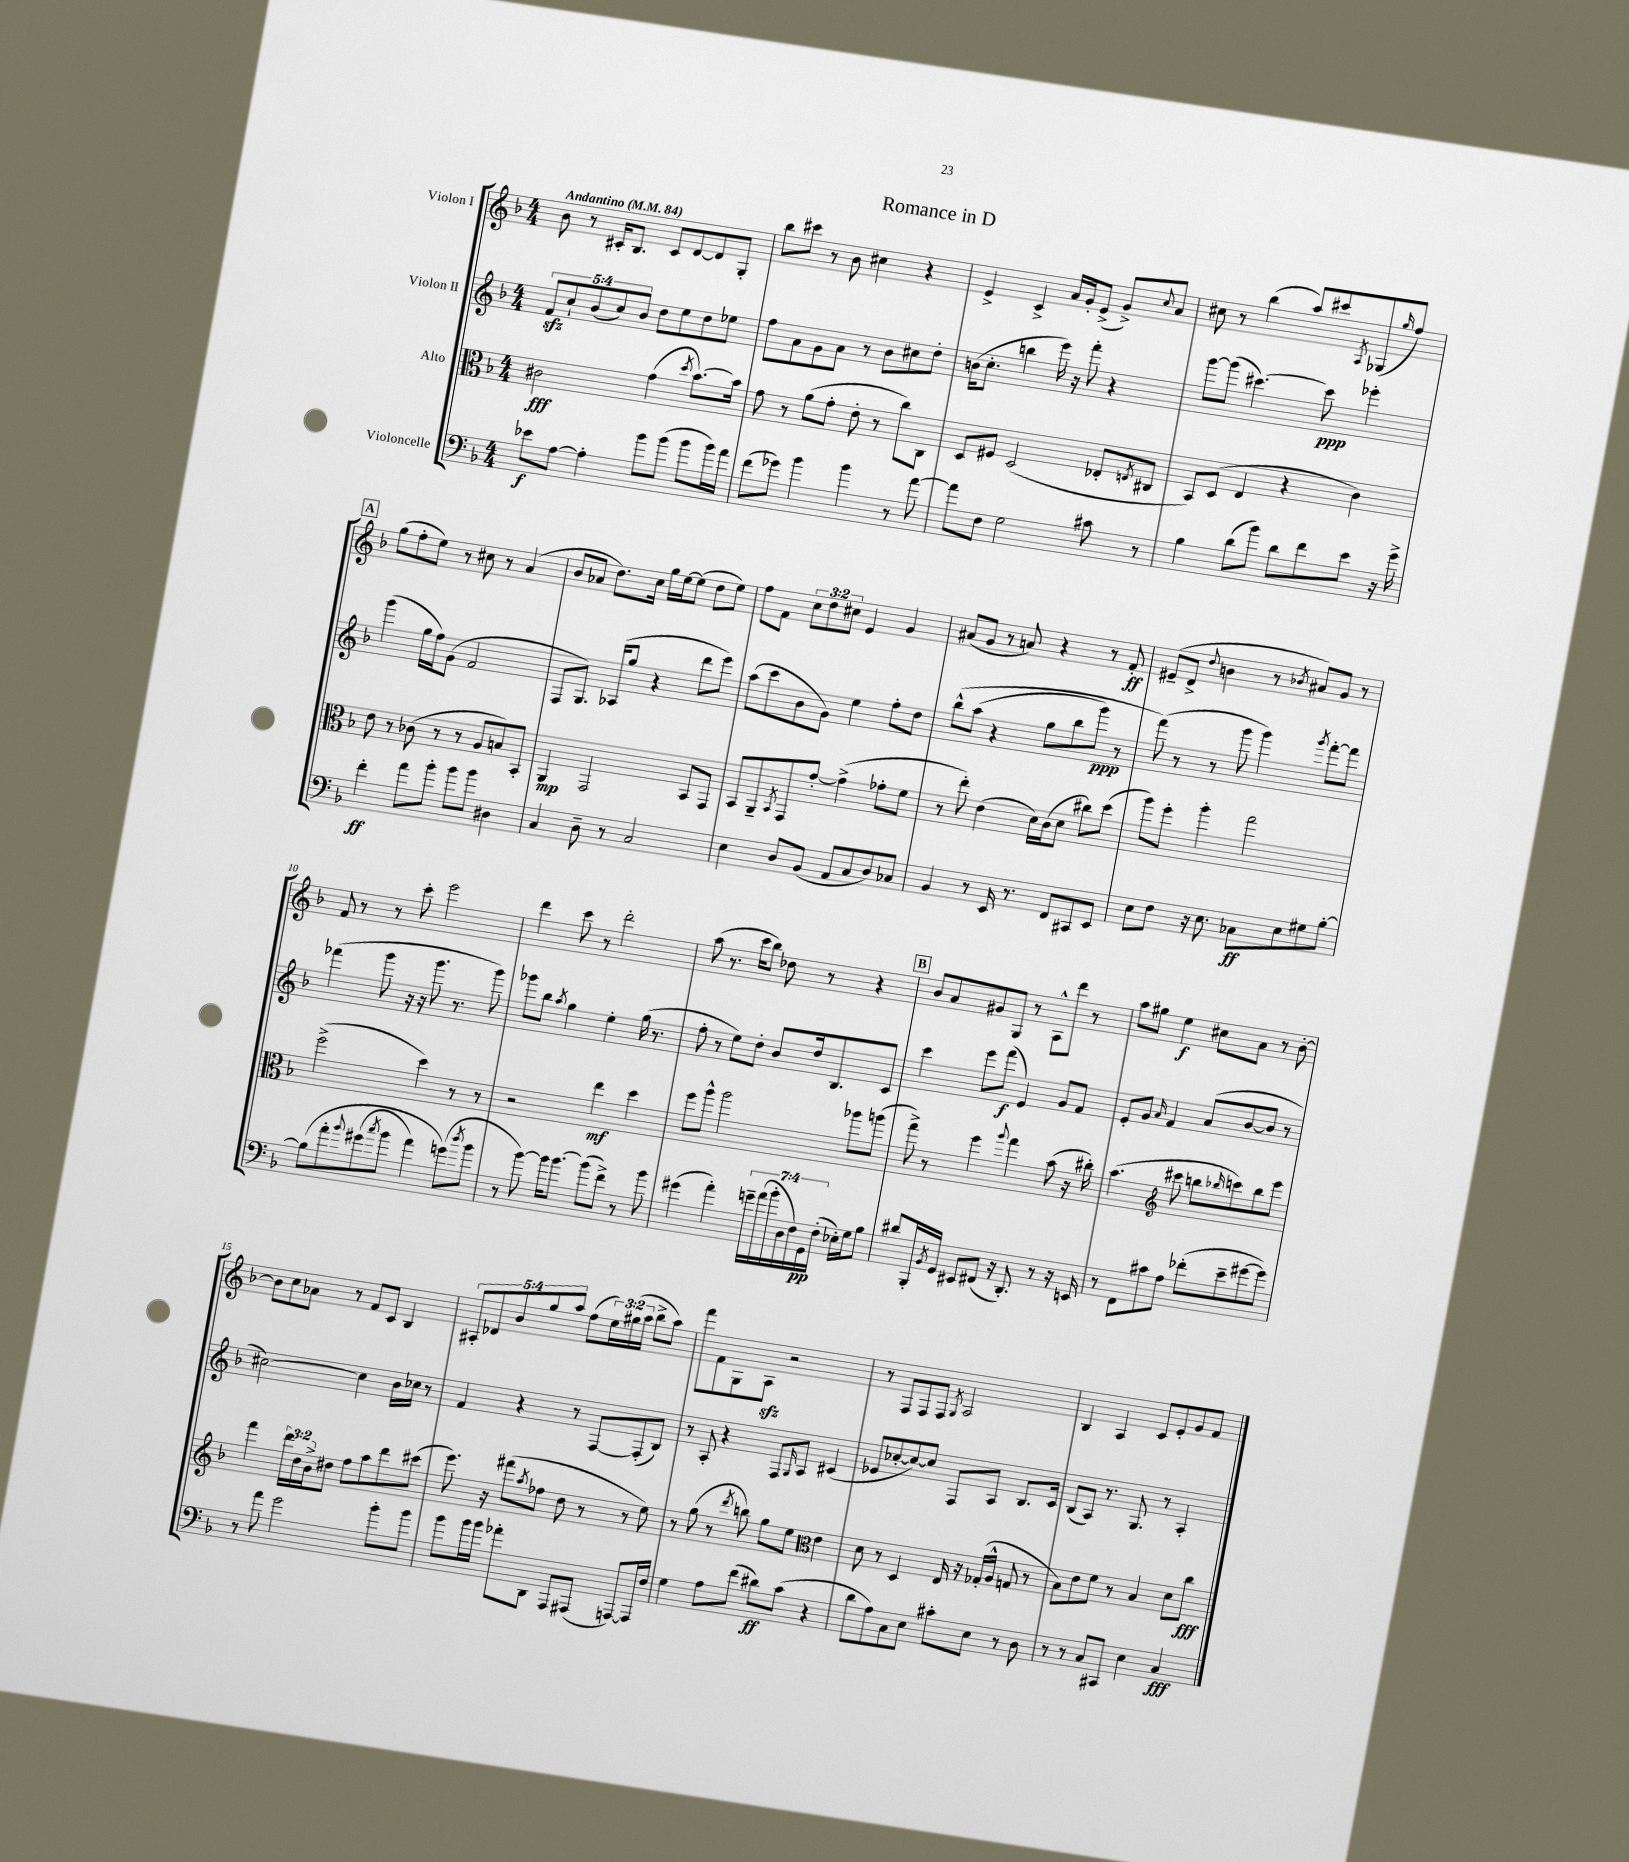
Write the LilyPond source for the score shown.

\header { title = "Romance in D" }
<<
\new StaffGroup <<
\new Staff = "s0" \with { instrumentName = "Violon I" } {
    \clef treble \key f \major \numericTimeSignature \time 4/4 \override Staff.TupletNumber.text = #tuplet-number::calc-fraction-text \tempo "Andantino" 4 = 84
    bes'8 r8 cis'16-. bes8. cis'8 d'8~ d'8 g8-. |
    bes''8 cis'''8 r8 bes'8 cis''4 r4 |
    e'4-> c'4-> a'16 g'16-. e'8->( g'8->) \appoggiatura { c''8 } a'8 |
    cis''8 r8 bes''4( a''8) cis'''8 \acciaccatura { a8 } ges8( \grace { g''16 } f''8) |
    \mark \markup { \box "A" } g''8( f''8-. e''8) r8 cis''8 r8 a'4( |
    bes'8 aes'8 d''8.) c''16 g''16 e''16~ e''8( d''8 e''8) |
    f''8 f'8 \tuplet 3/2 { c''8 d''8 cis''8 } e'4 g'4 |
    ais'8( g'8 r8 a'8) r4 r8 f'8-.\ff |
    eis'8--( d'8-> \appoggiatura { d''8 } b'4 r8 \acciaccatura { bes'8 } ais'8) g'8 r8 |
    f'8 r8 r8 c'''8-. e'''2 |
    d'''4 c'''8 r8 d'''2-. |
    a''8( r8. c'''16 bes''8) des''8 r8 r4 |
    \mark \markup { \box "B" } bes'8 a'8 gis'8 g8 r8 a8-^ d'''8 r8 |
    a''8 gis''8 e''4\f cis''8 a'8 r8 bes'8~-. |
    bes'8 c''8 aes'8 r8 f'8 c'8 bes4 |
    \tuplet 5/4 { ais8-. des'8 bes'8 g''8 a''8 } f''8( \tuplet 3/2 { e''16) gis''16( a''16 } bes''8-> a''8) |
    f'''8 f'8 g8 a8\sfz r2 |
    r8 f8 f8 f8 \acciaccatura { g8 } a2 |
    bes4 a4 c'8 e'8-. g'8 f'8 \bar "|." |
}
\new Staff = "s1" \with { instrumentName = "Violon II" } {
    \clef treble \key f \major \numericTimeSignature \time 4/4 \override Staff.TupletNumber.text = #tuplet-number::calc-fraction-text
    \tuplet 5/4 { f'8\sfz c''8-! bes'8( c''8) bes'8 } d''8 e''8 d''8 ees''8 |
    f''8 a'8 g'8 a'8 r8 bes'8 cis''8 d''8-. |
    b'16( c''8.-. b''4 e'''16) r16 f'''8-. r4 |
    g'''8~ g'''8( cis'''4.~) cis'''8\ppp ees'''4-. |
    \mark \markup { \box "A" } g'''4( g''16 f''16) g'8( f'2 |
    f8 g8.) aes16( g''8 r4 d'''8 e'''8) |
    a''8( c'''8 bes'8 g'8) e''4 f''8-. d''8 |
    bes''8-^\( a''8( r4 g''8 bes''8 g'''8\ppp) r8 |
    f'''8(\) r8 r8 g'''8 g'''4) \acciaccatura { g'''8 } f'''8~-. f'''8 |
    fes'''4( g'''8 r16 r16 g'''8. r8. g'''8) |
    ges'''8 bes''8 \acciaccatura { a''8 } g''4 e''4-. g''16( r8. |
    f''8-. r8 e''8) d''8-. bes'8 d''16 bes8. c'8 |
    \mark \markup { \box "B" } c'''4 e'''8 f'''8\f( e'4) g'8 f'8 |
    e'8-. g'8 \grace { a'16 } f'4 a'8( bes'8~ bes'8 r8 |
    cis''2~) cis''4 bes'16 ces''16 r8 |
    f'4 r4 r8 f8~ f8-.( bes8) |
    r8 a8-. r4 f8 \grace { g16 } a8 cis'4( |
    ees'8 ces''8~-. ces''8~) ces''8 f8 a8 bes8. c'16 |
    bes8( a8) r8. g8. r8 a4-. \bar "|." |
}
\new Staff = "s2" \with { instrumentName = "Alto" } {
    \clef alto \key f \major \numericTimeSignature \time 4/4 \override Staff.TupletNumber.text = #tuplet-number::calc-fraction-text
    cis'2\fff g'4( \acciaccatura { d''8 } bes'8.~) bes'16 |
    g'8 r8 a'8( g'8-. e'8-. r8 c''8) c8 |
    d8 fis8 d2( ees8-. \acciaccatura { e8 } cis8 |
    bes,8) d8( e4 r4 c'4) |
    \mark \markup { \box "A" } e'8 r8 ces'8( r8 r8 a8 b8) bes,8-. |
    a,4\mp g,2 bes,8 g,8 |
    bes,8 a,8-- \acciaccatura { bes,8 } g,8 g'8~-. g'4->( ges'8-. f'8 |
    r8 e''8-.) e'4( d'16) c'16( d'8 cis''8) d''8( |
    a''8) f''8-. a''4-. g''2 |
    f''2->( d''4) r8 r8 |
    r2 e''4\mf d''4 |
    f''8 a''8-^ a''2 aes''8 a''8( |
    \mark \markup { \box "B" } g''8->) r8 f''4 \appoggiatura { a''8 } g''4 bes'8( r16 cis''16-.) |
    bes'4.( \clef treble cis'''8 b''8 \grace { bes''16 } c'''8) bes''8 e'''8 |
    f'''4 \tuplet 3/2 { d'''16 d''16 bes'16-> } dis''8 f''8 a''8 d'''8 cis'''8( |
    e'''8.) r16 fis'''8( \acciaccatura { a''8 } fes''8 d''8 r8 r8 e''8) |
    r8 g''8( r8 \acciaccatura { d'''8 } b''8) g''8 e''8 \clef alto e'4 |
    d'8 r8 d4 e16 r16 ges16-.( a16-^ g8 r8 |
    bes8) e'8 f'8 r8 bes4 d'8 c''8\fff \bar "|." |
}
\new Staff = "s3" \with { instrumentName = "Violoncelle" } {
    \clef bass \key f \major \numericTimeSignature \time 4/4 \override Staff.TupletNumber.text = #tuplet-number::calc-fraction-text
    ees'8\f a8~ a4-. bes'8 bes'8( bes'8 bes'16) a'16 |
    f'8( ges'8) bes'4 bes'4 r8 a'8~ |
    a'8 f8 g2 cis'8 r8 |
    bes4 d'8( bes'8) d'8 f'8 e'8 r16 g'16-> |
    \mark \markup { \box "A" } f'4-.\ff a'8 bes'8-. bes'8 bes'8 dis4 |
    c4 d8-- r8 c2 |
    e4 d8 bes,8( a,8 c8 d8) ces8 |
    bes,4 r8 e,16 r8. f,8 cis,8 e,8 |
    e8 f8 r16 e8. ces8\ff e8 gis8 bes8~-. |
    bes8\( a'8-. \appoggiatura { bes'8 } gis'8( \acciaccatura { c''8 } bes'8 a'4) g'8(\) \acciaccatura { d''8 } bes'8 |
    r8 bes'8~) bes'16 bes'8.~ bes'8( f'8->) r8 bes'8 |
    gis'4( a'4-.) \tuplet 7/4 { g'16-- a'16( bes'16-. d16 f16) g,16\pp f16-.( } ees16-.) g16 bes8 |
    \mark \markup { \box "B" } dis'8 bes,,16-. \acciaccatura { bes,8 } g,16 eis,8 fis,8( r16 d,8.-.) r8 r16 e,16 |
    r8 f,8 cis'8 a8 fes'8-.( e'8-- gis'8~ gis'8) |
    r8 a'8 g'2 bes'8-. bes'8 |
    bes'8 bes'16 bes'16 aes'8-. d,8 a,,8 ais,,8( a,,8~) a,,16 f16 |
    g4 a8 f'8( dis'8\ff) c'8( r4 |
    d'8 a8) c8 e8 cis'8-. e8 r8 d8 |
    r8 r8 c8 cis,8 e4 c4\fff \bar "|." |
}
>>
>>
